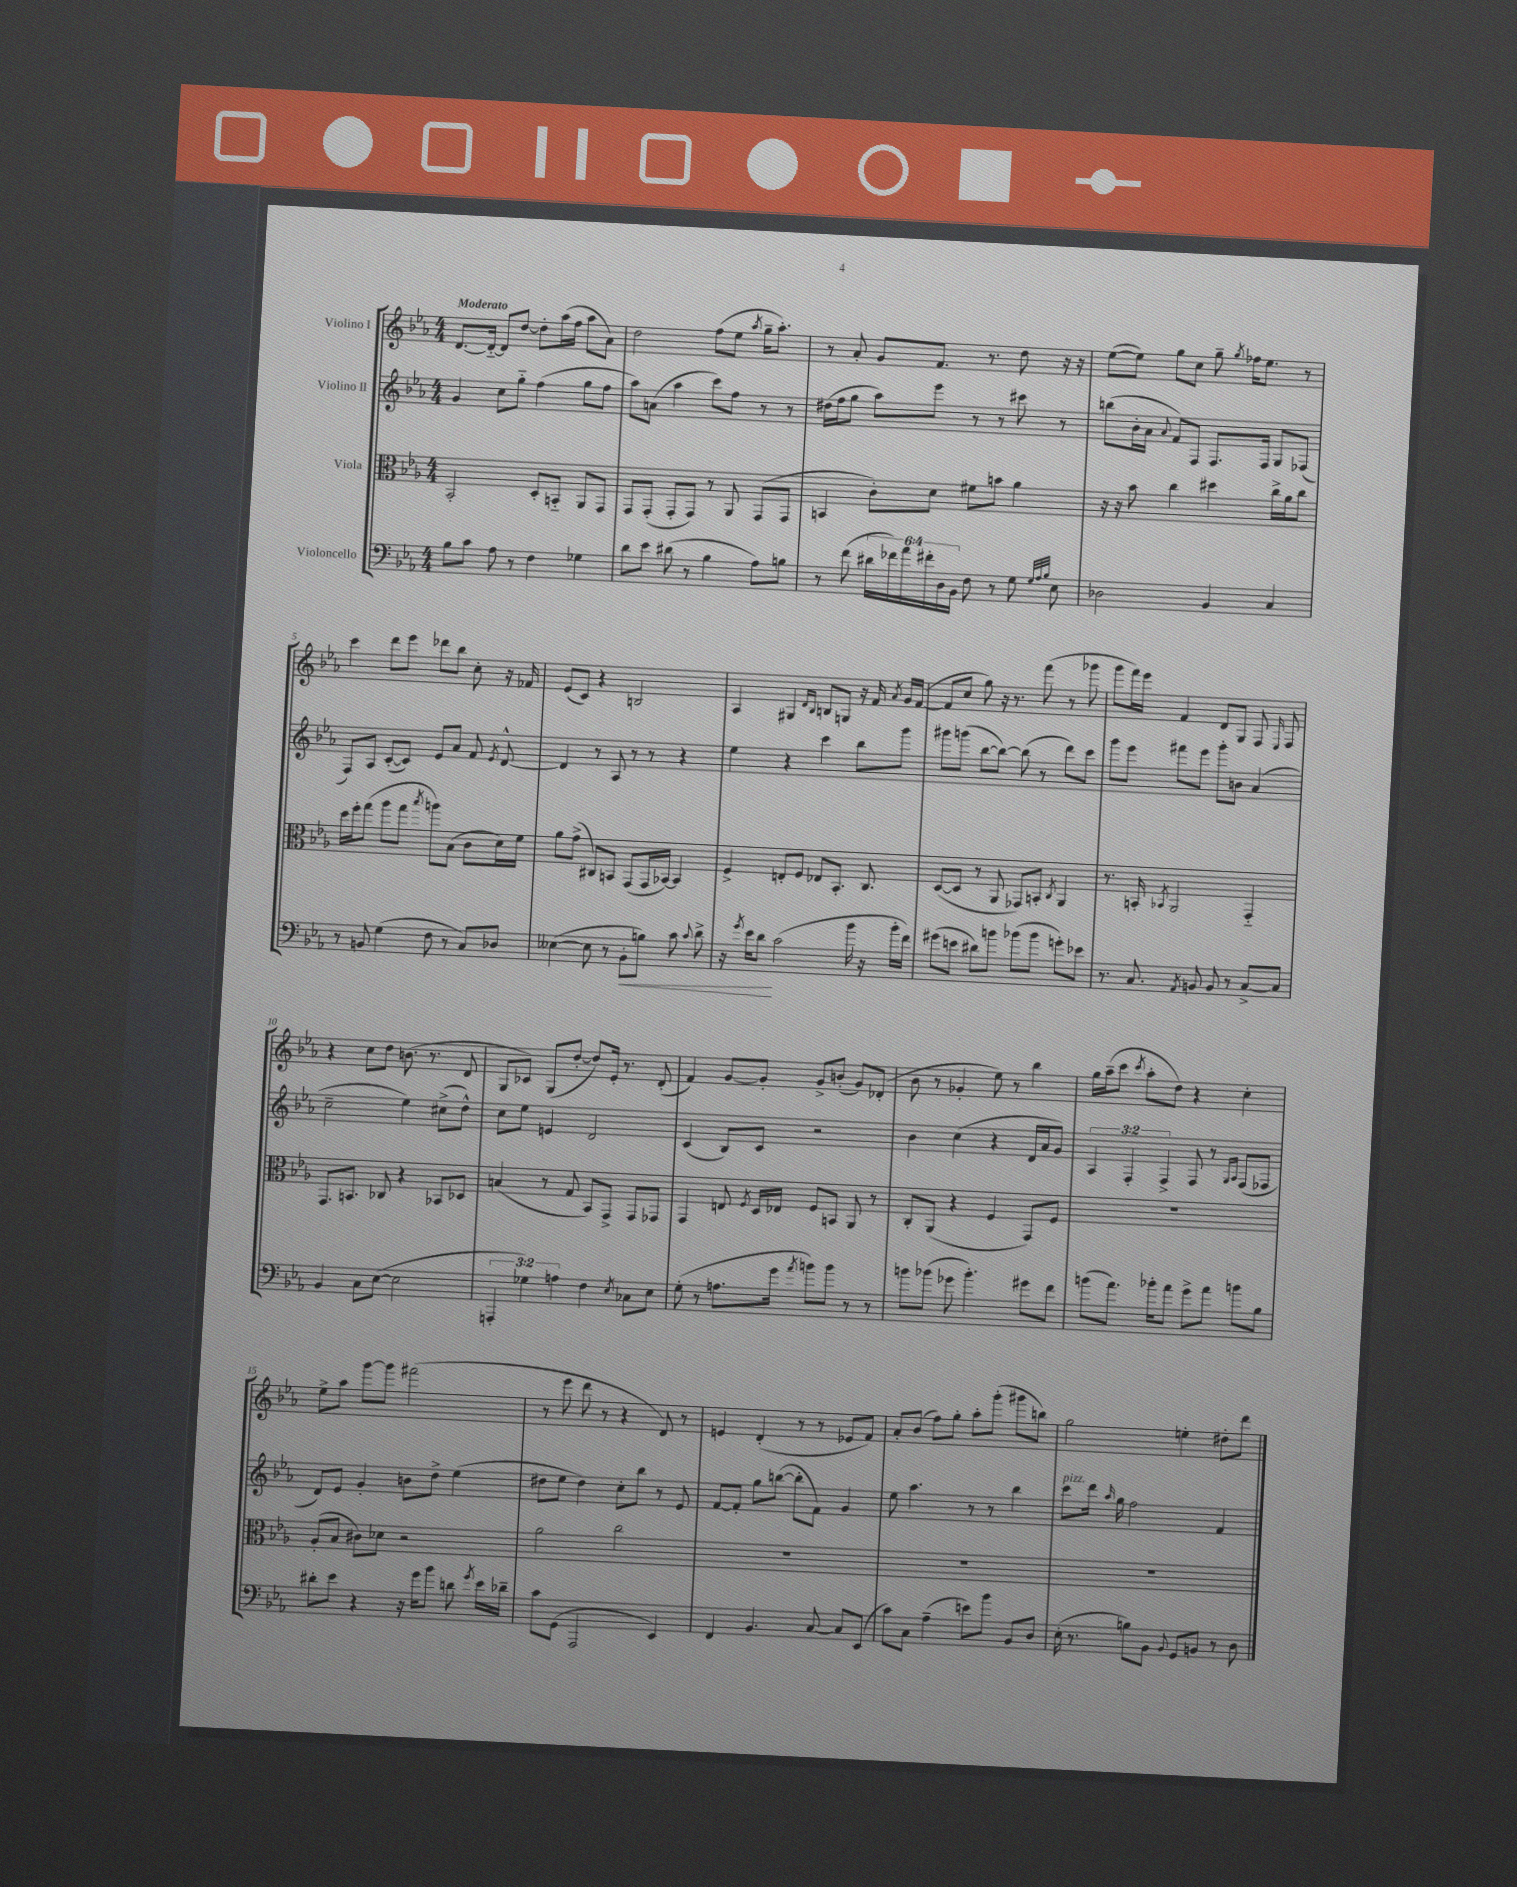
<<
\new StaffGroup <<
\new Staff = "s0" \with { instrumentName = "Violino I" } {
    \clef treble \key ees \major \numericTimeSignature \time 4/4 \tempo "Moderato"
    \autoBeamOff d'8.[~ d'16]~-_ d'8[ d''8]~ d''8[-. aes''16( f''16] aes''8[ aes'8]) |
    d''2 f''8[( ees''8] \acciaccatura { aes''8 } g''16[-- aes''8.]-.) |
    r8 aes'8-. g'8[ f'8.] r8. d''8 r16 r16 |
    ees''8[~( ees''8]) g''8[ c''8] g''8-- \acciaccatura { g''8 } fes''16[ ees''8.] r8 |
    c'''4 d'''8[ ees'''8] des'''8[ bes''8] c''8-. r16 fes'16 |
    ees'8[( c'8]) r4 b2 |
    aes4 gis4 \grace { d'16[ bes16] } b8[ g8] r16 f'16 \acciaccatura { aes'8 } g'16[ f'16]~( |
    f'8[ c''8] g''8) r16 r8. f'''8( r8 ges'''8 |
    g'''8[ f'''16) ees'''16] f'4 d'8[ g8] f8 \grace { ees16 } f8 |
    r4 c''8[ d''8] b'8.( r8. d'8 |
    g8[ ces'8]) g8[( d''8]~-. d''8[) ees'16]-. r8. d'8-.( |
    f'4) g'8[~ g'8]-. g'8[-> b'8]-.( g'8[) des'8]-.( |
    bes'8 r8 ges'4-. ees''8) r8 bes''4 |
    g''16[ aes''16--( c'''8] \acciaccatura { c'''8 } aes''8[-. d''8]) r4 c''4-. |
    ees''8[-> aes''8] g'''8[~ g'''8] fis'''2( |
    r8 ees'''8 d'''8 r8 r4 d'8) r8 |
    e'4 d'4-.( r8 r8 ees'8[ f'8]) |
    aes'8[-. bes'8]( f''8[) g''8]-. aes''8[-. g'''8]-.( gis'''8[ b''8]) |
    g''2 e''4-. dis''8[-. d'''8] \bar "|." |
}
\new Staff = "s1" \with { instrumentName = "Violino II" } {
    \clef treble \key ees \major \numericTimeSignature \time 4/4 \override Staff.TupletNumber.text = #tuplet-number::calc-fraction-text
    \autoBeamOff g'4 c''8[ g''8]-_ f''4( g''8[ f''8] |
    aes''8[) a'8]( aes''4 c'''8[) f''8] r8 r8 |
    dis''16[( f''16 g''8] aes''8[) ees'''8] r8 r8 cis'''8 r8 |
    b''8[( bes'16-. aes'16] \appoggiatura { aes'8 } f'8[) f8] f8.[ f16] g8[ fes8]( |
    f8[) aes8] c'8[~-.( c'8]) ees'8[ aes'8] f'8 \acciaccatura { ees'8 } d'8~-^ |
    d'4 r8 aes8 r8 r8 r4 |
    ees''4 r4 c'''4 bes''8[ g'''8] |
    gis'''8[ g'''8]( bes''8[~ bes''8]~) bes''8( r8 d'''8[) c'''8] |
    g'''8[ ees'''8] fis'''8[ ees'''8] g'''8[-. b'8] aes'4( |
    c''2-- ees''4) cis''8[->( d''8]-^) |
    c''8[ ees''8] e'4 d'2 |
    c'4( bes8[) c'8] r2 |
    bes'4 c''4( r4 d'16[ aes'16 g'8]) |
    \tuplet 3/2 { aes4 f4-. f4-> } f8 r8 \grace { g16[ aes16] } f8[( fes8] |
    d'8[) ees'8] g'4-. b'8[ d''8]-> ees''4( |
    dis''8[ ees''8] dis''4) c''8[-. bes''8] r8 ees'8 |
    f'8[~ f'8]-. g''8[ b''8]~( b''8[-. f'8]) g'4 |
    ees''8 aes''4. r8 r8 bes''4 |
    c'''8[^\markup { \italic "pizz." } d'''16] \grace { aes''16 } g''16 f''2 f'4 \bar "|." |
}
\new Staff = "s2" \with { instrumentName = "Viola" } {
    \clef alto \key ees \major \numericTimeSignature \time 4/4
    \autoBeamOff bes,2-. d8[-. b,8]-_ aes,8[ g,8] |
    g,8[ g,8]-.( g,8[-. g,8]) r8 aes,8 g,8[( g,8] |
    b,4 c'8[-.) d'8] fis'8[ b'8] aes'4 |
    r16 r16 bes'8 c''4 dis''4 c''16[-> aes'16 c''8] |
    d''16[ f''16-. g''8]( aes''8[ g''8] \acciaccatura { bes''8 } a''8[) bes8]( c'8[ d'16) f'16] |
    aes'8[ g'8]->( cis8[) b,8] g,8[( g,16 bes,16]~) bes,4 |
    f4-> e8[-. f8] ees8[ bes,8.]-. c8. |
    d8[~( d8] r8 aes,8 ges,8[) b,8]-. \acciaccatura { c8 } aes,4 |
    r8. b,16-. \acciaccatura { bes,8 } aes,2 g,4-_ |
    g,8.[ b,8.] ces8 r4 bes,8[ des8] |
    b4( r8 g8 bes,8[) g,8]-> g,8[ ges,8] |
    g,4 e8 \acciaccatura { f8 } d16[ ees16] f8[ b,8] aes,8 r8 |
    c8[-. aes,8]( r4 f4 g,8[) f8] |
    R1 |
    aes8[-.( bes8] cis'8[) des'8] r2 |
    aes'2 c''2 |
    R1 |
    R1 |
    R1 \bar "|." |
}
\new Staff = "s3" \with { instrumentName = "Violoncello" } {
    \clef bass \key ees \major \numericTimeSignature \time 4/4 \override Staff.TupletNumber.text = #tuplet-number::calc-fraction-text
    \autoBeamOff bes8[ c'8] aes8 r8 f4 ges4 |
    d'8[ ees'8] dis'8( r8 bes4 aes8[) b8] |
    r8 f'8( \tuplet 6/4 { dis'16[ fes'16) aes'16 fis'16-. d16 bes,16] } f8 r8 g8 \grace { g32[ aes32 bes32] } ees8 |
    des2 bes,4 c4 |
    r8 b,8 g4( f8 r8 c8[) des8] |
    eeses4~( eeses8 r8 bes,8[-.\< b8]) c'8 \appoggiatura { c'8 } d'8-> |
    r16 \acciaccatura { g'8 } ees'16[ d'8]\! c'2( bes'16 r16 bes'16[-. f'16]) |
    gis'8[( e'8] dis'8[) b'8] bes'8[( bes'8] g'8[-.) ees'8] |
    r8. c8. \acciaccatura { aes,8 } b,8 b,8 r8 c8[~-> c8] |
    bes,4 c8[ ees8]~( ees2 |
    \tuplet 3/2 { a,,4-. ges4) a4 } f4 \acciaccatura { ees8 } ces8[ ees8] |
    g8-.( r8 a8.[ g'16] \acciaccatura { aes'8 } b'8[) b'8] r8 r8 |
    b'8[ bes'8]( ges'8 bes'4.-.) gis'8[ f'8] |
    b'8[( aes'8.]) bes'16[-. aes'8] g'8[-> aes'8] b'8[ bes8] |
    dis'8[-. ees'8] r4 r16 g'16[ bes'8] d'8 \acciaccatura { g'8 } ees'16[ des'16]-- |
    c'8[ g,8]( aes,,2 ees,4) |
    f,4 bes,4. c8~ c8[ ees,8]( |
    c'8[) c8] aes4--( e'8[) bes'8] bes,8[ d8] |
    ees16-.( r8. b8[) bes,8] \appoggiatura { bes,8 } g,8[ b,8] r8 d8 \bar "|." |
}
>>
>>
